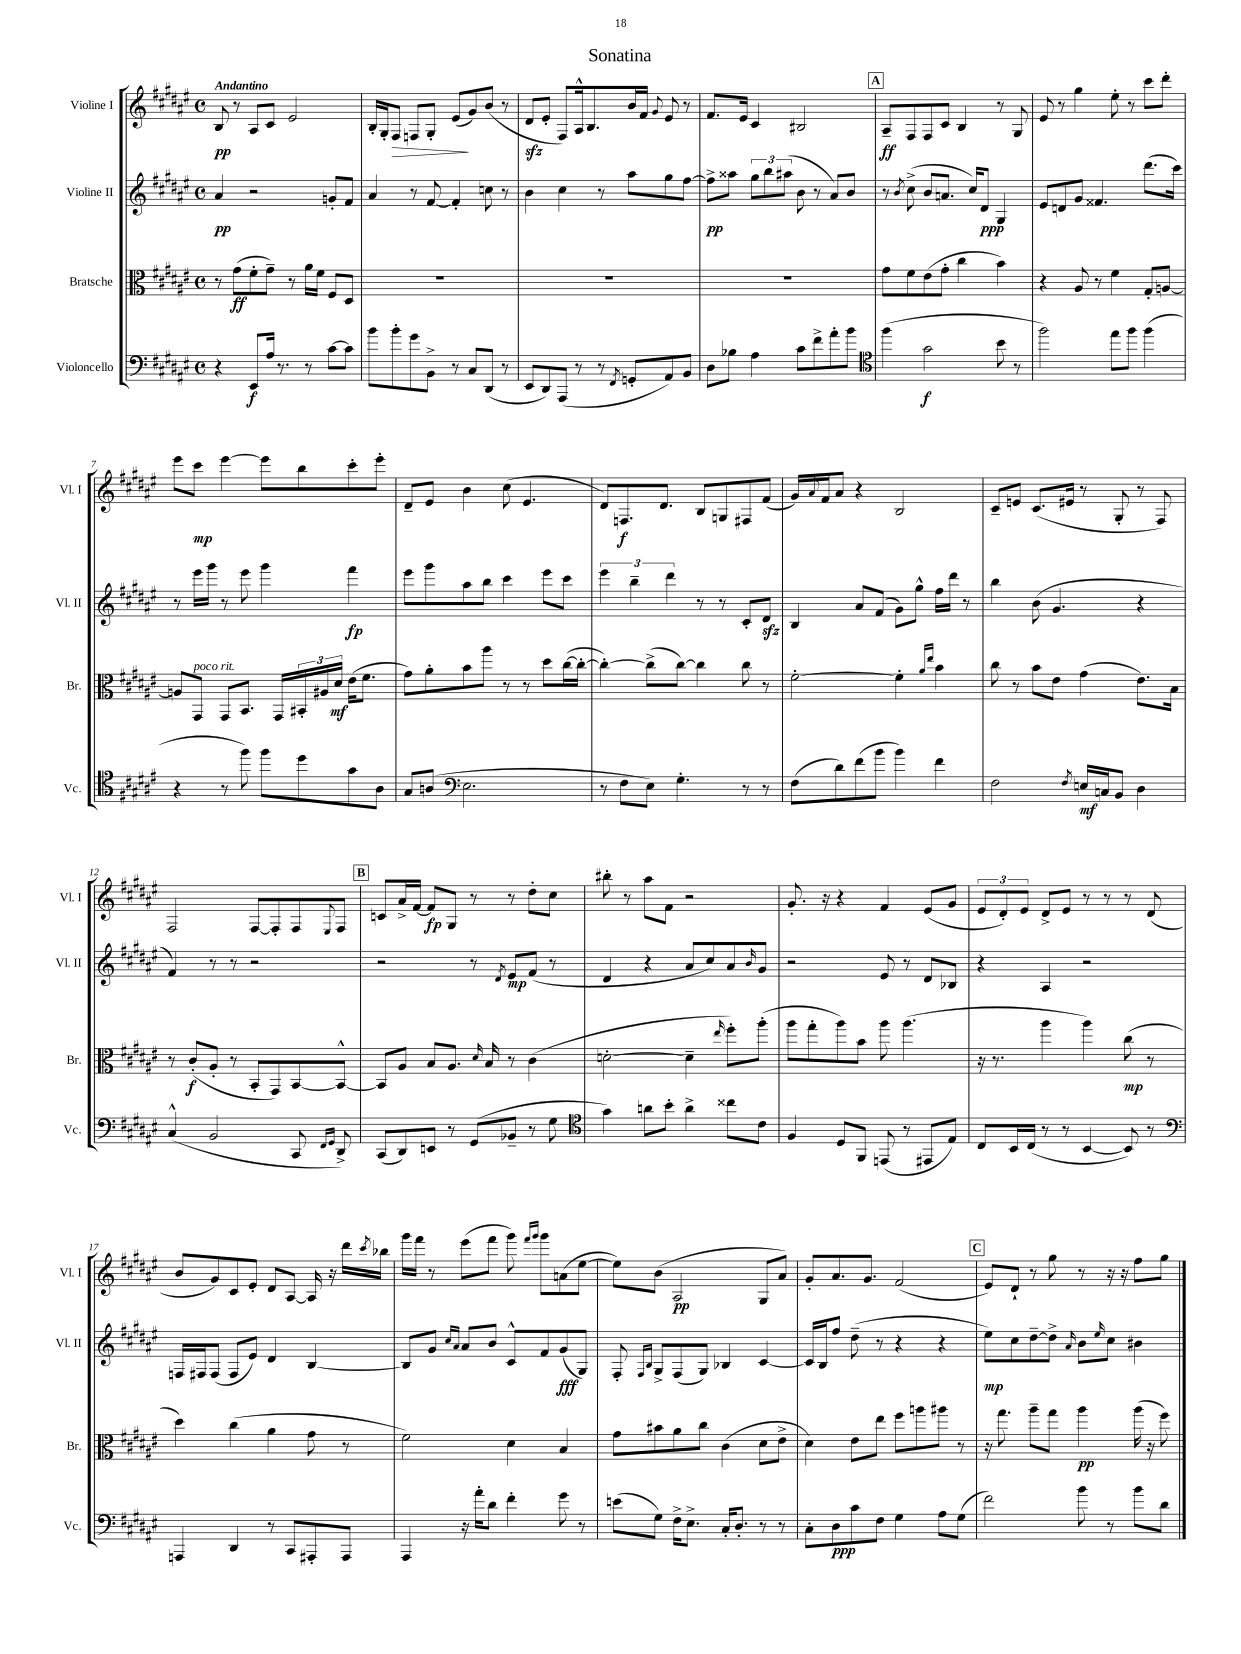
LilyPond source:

\header { title = "Sonatina" }
<<
\new StaffGroup <<
\new Staff = "s0" \with { instrumentName = "Violine I" shortInstrumentName = "Vl. I" } {
    \clef treble \key fis \major \defaultTimeSignature \time 4/4 \tempo "Andantino"
    b8\pp r8 ais8 cis'8 eis'2 |
    b16-. gis16-. fis8\> f8 gis8-. eis'8\!( gis'8) b'8( r8 |
    dis'8\sfz eis'8-. fis8) ais16-^ b8. b'16 fis'16 \appoggiatura { gis'8 } eis'8 r8 |
    fis'8. eis'16 cis'4 bis2 |
    \mark \markup { \box "A" } ais8--\ff fis8 fis8 cis'8 b4 r8 gis8 |
    eis'8 r8 gis''4 eis''8-. r8 cis'''8 dis'''8-. |
    eis'''8 cis'''8\mp eis'''4~ eis'''8 b''8 cis'''8-. eis'''8-. |
    dis'8-- eis'8 b'4 cis''8( eis'4. |
    dis'8) f8.\f dis'8. b8 g8 fis8 fis'8( |
    gis'16) \appoggiatura { ais'8 } fis'16 ais'8 r4 b2 |
    cis'8-- e'8 cis'8.( eis'16 r8 gis8-. r8 fis8) |
    fis2 fis8~ fis8-. fis8 \appoggiatura { eis8 } fis8 |
    \mark \markup { \box "B" } c'8 ais'16-> fis'16~ fis'8\fp gis8 r8 r8 dis''8-. cis''8 |
    bis''8-. r8 ais''8 fis'8 r2 |
    gis'8.-. r16 r4 fis'4 eis'8( gis'8 |
    \tuplet 3/2 { eis'8 dis'8-.) eis'8 } dis'8-> eis'8 r8 r8 r8 dis'8( |
    b'8 gis'8) cis'8 eis'8-. dis'8 ais8~ ais16 r16 dis'''16 \acciaccatura { cis'''8 } bes''16 |
    gis'''16 fis'''16 r8 eis'''8( fis'''8 gis'''8) \grace { fis'''16 gis'''16 } gis'''8 a'8( eis''8~ |
    eis''8) b'8( ais2\pp gis8 ais'8) |
    gis'8-. ais'8. gis'8. fis'2( |
    \mark \markup { \box "C" } eis'8) dis'8-! r8 gis''8 r8 r16 r16 fis''8 gis''8 \bar "|." |
}
\new Staff = "s1" \with { instrumentName = "Violine II" shortInstrumentName = "Vl. II" } {
    \clef treble \key fis \major \defaultTimeSignature \time 4/4
    ais'4\pp r2 g'8-. fis'8 |
    ais'4 r8 fis'8~ fis'4-. c''8 r8 |
    b'4 cis''4 r8 ais''8 gis''8 fis''8~ |
    fis''8->\pp aisis''8 \tuplet 3/2 { gis''8 b''8 ais''8( } b'8 r8 ais'8) b'8 |
    \mark \markup { \box "A" } r8 \acciaccatura { b'8 } cis''8->( b'8 a'8. cis''16) dis'8\ppp gis4 |
    eis'8 d'8 gis'8 fisis'4. dis'''8.( cis'''16) |
    r8 eis'''16 gis'''16 r8 eis'''8 gis'''4 fis'''4\fp |
    eis'''8 gis'''8 ais''8 b''8 cis'''4 eis'''8 cis'''8 |
    \tuplet 3/2 { eis'''4 b''4-- dis'''4 } r8 r8 cis'8-. dis'8\sfz |
    b4 ais'8 fis'8( gis'8) gis''8-^ fis''16 dis'''16 r8 |
    b''4 b'8( gis'4. r4 |
    fis'4) r8 r8 r2 |
    \mark \markup { \box "B" } r2 r8 \acciaccatura { dis'8 } eis'8\mp fis'8( r8 |
    dis'4 r4 ais'8 cis''8) ais'8 \grace { b'16 } gis'8 |
    r2 eis'8 r8 dis'8 bes8 |
    r4 ais4 r2 |
    f16 fis16 fis8( fis8 eis'8) dis'4 b4~ |
    b8 gis'8 \grace { cis''16 ais'16 } ais'8 b'8 cis'8-^ fis'8 gis'8\fff( gis8) |
    fis8-. \grace { fis16 b16 } gis8-> fis8( gis8) bes4 cis'4~ |
    cis'16 b16 fis''8 dis''8--( r8 r4 r4 |
    \mark \markup { \box "C" } eis''8\mp) cis''8 dis''8~-- dis''8-> \grace { ais'16 } b'8 \grace { eis''16 } cis''8 bis'4 \bar "|." |
}
\new Staff = "s2" \with { instrumentName = "Bratsche" shortInstrumentName = "Br." } {
    \clef alto \key fis \major \defaultTimeSignature \time 4/4
    r8 gis'8\ff( fis'8-. gis'8--) r8 ais'16 fis'16 fis8 dis8 |
    R1 |
    R1 |
    R1 |
    \mark \markup { \box "A" } gis'8 fis'8 eis'8( gis'8-. cis''4 b'4) |
    r4 ais8 r8 fis'4 gis8-. a8~ |
    a8 gis,8^\markup { \italic "poco rit." } gis,8 b,8. gis,16 \tuplet 3/2 { bis,16-. ais16 dis'16\mf } eis'16( fis'8. |
    gis'8) ais'8-. b'8 ais''8 r8 r8 dis''8 cis''16~( cis''16~-. |
    cis''4~-.) cis''8->( cis''8~) cis''4 cis''8 r8 |
    fis'2~-. fis'4-. \grace { ais'16 eis''16 } b'4 |
    cis''8 r8 b'8 eis'8 gis'4( eis'8.) b16 |
    r8 cis'8-.\f( ais8-. r8 b,8-. gis,8) b,8~ b,8~-^ |
    \mark \markup { \box "B" } b,8 ais8 b8 ais8. \grace { dis'16 } b16 r8 cis'4( |
    d'2~-. d'4-- \grace { eis''16 } fis''8-.) ais''8-.( |
    ais''8 gis''8-. ais''8) b'8 ais''8 ais''4.( |
    r16 r8. ais''4 ais''4) cis''8\mp( r8 |
    dis''4) cis''4( ais'4 gis'8 r8 |
    fis'2) dis'4 b4 |
    gis'8 bis'8 ais'8 cis''8 cis'4( dis'8 eis'8-> |
    dis'4) eis'8 eis''8 fis''8 a''8 ais''8 r8 |
    \mark \markup { \box "C" } r16 gis''8. ais''8-- gis''8 ais''4\pp ais''16( r16 fis''8) \bar "|." |
}
\new Staff = "s3" \with { instrumentName = "Violoncello" shortInstrumentName = "Vc." } {
    \clef bass \key fis \major \defaultTimeSignature \time 4/4
    r4 eis,8\f ais16 r8. r8 cis'8~ cis'8 |
    b'8 b'8-. gis'8 b,8-> r8 cis8 dis,8( r8 |
    eis,8 dis,8) ais,,8( r8 r8 \acciaccatura { fis,8 } g,8-. ais,8) b,8 |
    dis8 bes8 ais4 cis'8 fis'8-> ais'8-. b'8 |
    \mark \markup { \box "A" } \clef tenor fis''4( gis'2\f b'8 r8 |
    fis''2) eis''8 fis''8 fis''4( |
    r4 r8 fis''8) fis''8 dis''8 gis'8 ais8 |
    gis8 a8( \clef bass eis2. |
    r8 fis8 eis8) gis4.-. r8 r8 |
    fis8( dis'8) fis'8( b'8 b'4) fis'4 |
    fis2 \acciaccatura { fis8 } e16\mf c16 b,8 dis4 |
    cis4-^( b,2 cis,8 \grace { fis,16 gis,16 } dis,8->) |
    \mark \markup { \box "B" } cis,8( dis,8) e,8 r8 gis,8( bes,8-- r8 gis8 |
    \clef tenor gis'4) a'8 b'8-. a'4-> cisis''8 cis'8 |
    fis4 dis8 fis,8 e,8( r8 eis,8 eis8) |
    cis8 b,16 cis16( r8 r8 b,4~ b,8) r8 |
    \clef bass a,,4 dis,4 r8 cis,8 ais,,8-. ais,,8 |
    ais,,4 r16 ais'16-. dis'8 fis'4-. gis'8 r8 |
    e'8( gis8) fis16-> eis8.-> cis16-. dis8.-. r8 r8 |
    cis8-. dis8\ppp cis'8 fis8 gis4 ais8 gis8( |
    \mark \markup { \box "C" } fis'2) b'8 r8 b'8 dis'8 \bar "|." |
}
>>
>>
